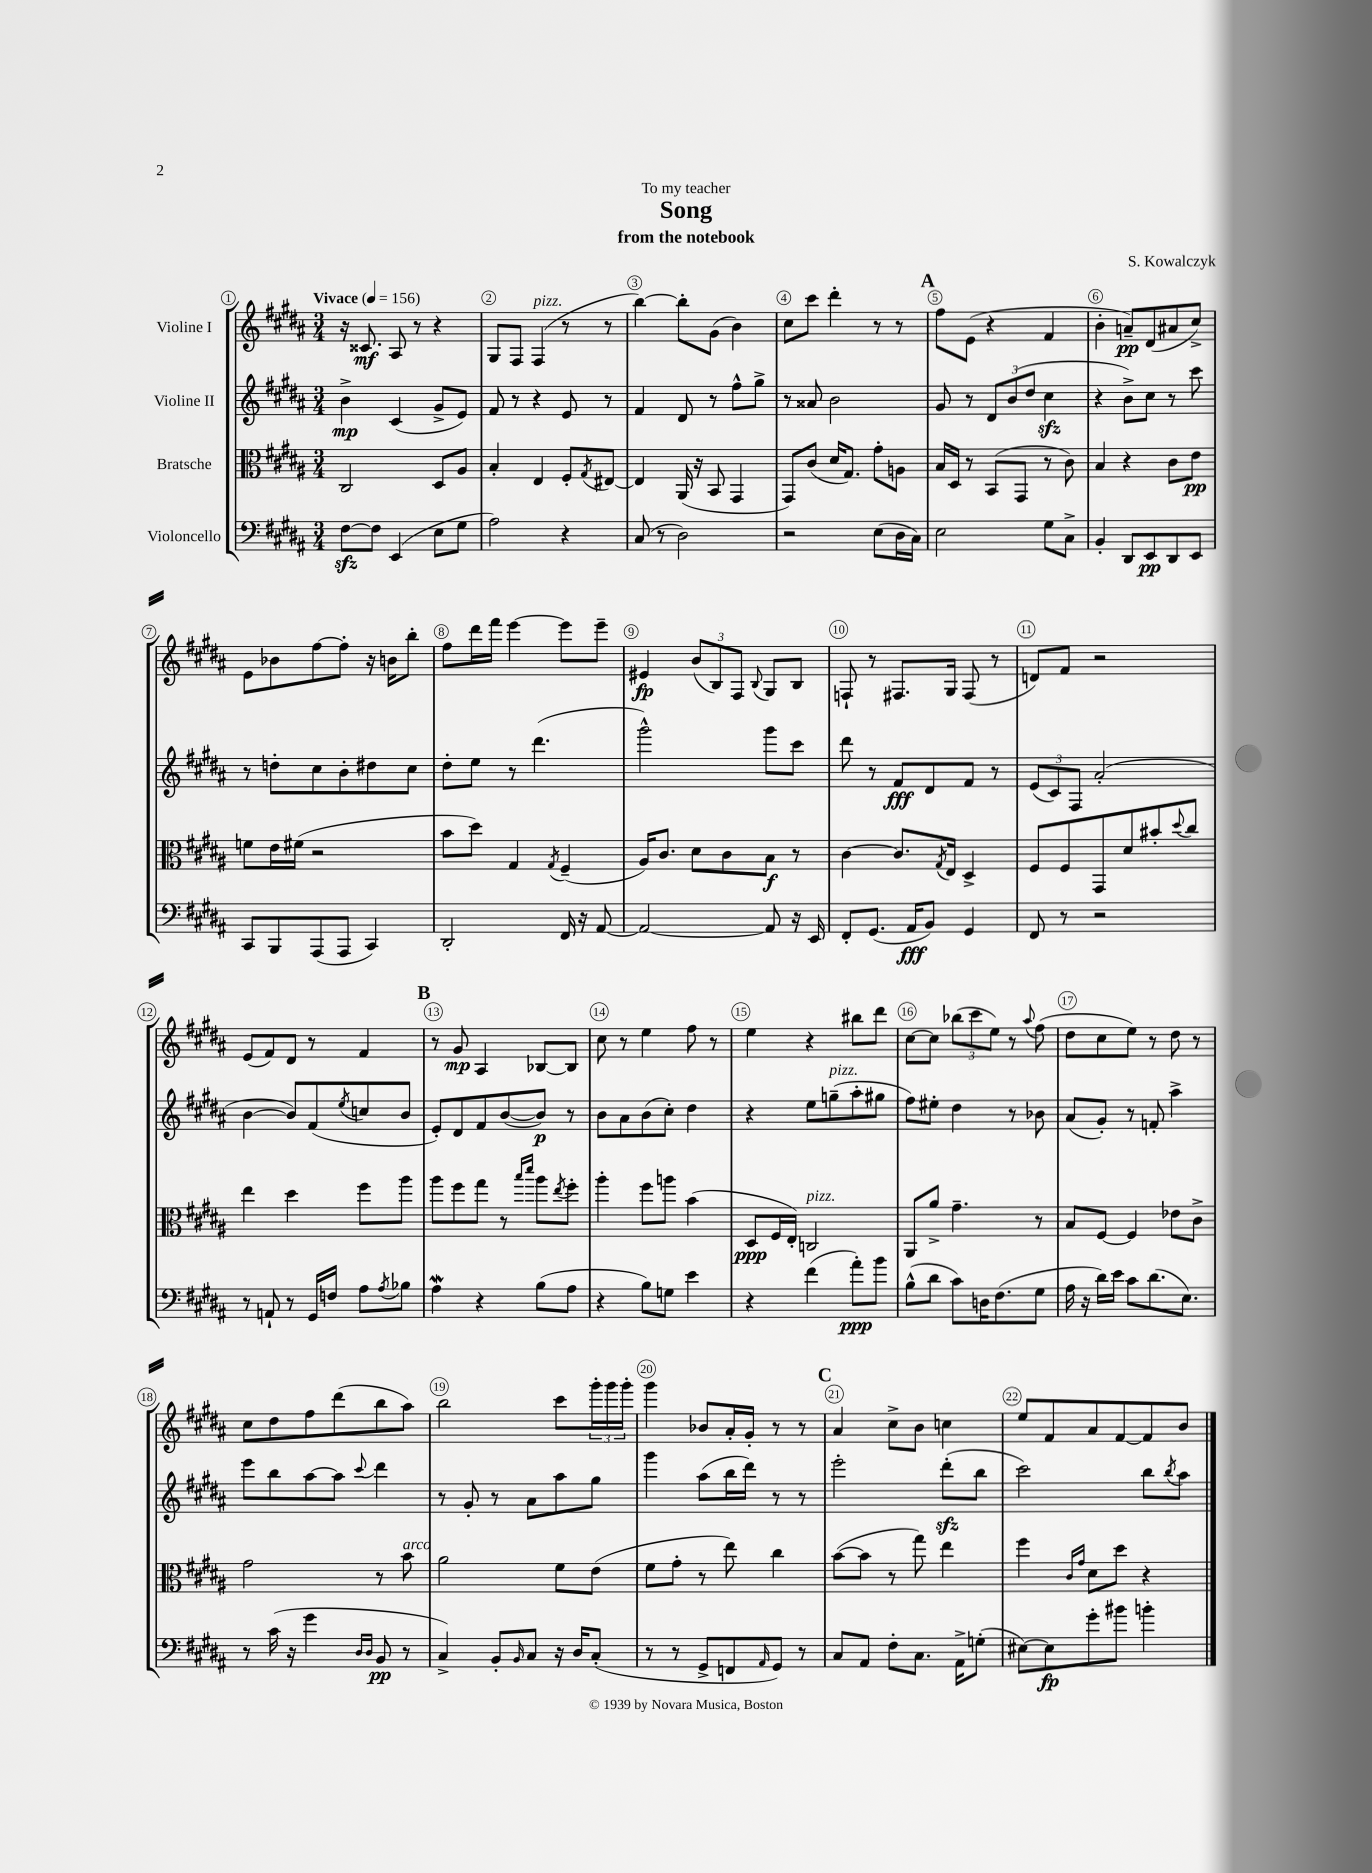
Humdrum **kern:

**kern	**dynam	**kern	**dynam	**kern	**dynam	**kern	**dynam
*part4	*part4	*part3	*part3	*part2	*part2	*part1	*part1
*staff4	*staff4	*staff3	*staff3	*staff2	*staff2	*staff1	*staff1
*I"Violoncello	*	*I"Bratsche	*	*I"Violine II	*	*I"Violine I	*
*clefF4	*	*clefC3	*	*clefG2	*	*clefG2	*
*k[f#c#g#d#a#]	*	*k[f#c#g#d#a#]	*	*k[f#c#g#d#a#]	*	*k[f#c#g#d#a#]	*
*M3/4	*	*M3/4	*	*M3/4	*	*M3/4	*
*MM156	*	*MM156	*	*MM156	*	*MM156	*
=1	=1	=1	=1	=1	=1	=1	=1
!	!	!	!	!	!	!LO:TX:a:B:t=Vivace	!
[8F#zz\L	.	2C#/	.	4b^\	mp	16r	.
.	.	.	.	.	.	8.c##X/	mf
8F#\J]	.	.	.	.	.	.	.
(4EE/	.	.	.	(4c#/	.	8A#/	.
.	.	.	.	.	.	8r	.
8E\L	.	8D#/L	.	8g#^/L	.	4r	.
8G#\J	.	8A#/J	.	8e/J)	.	.	.
=2	=2	=2	=2	=2	=2	=2	=2
2A#\)	.	4B'/	.	8f#/	.	8G#/L	.
.	.	.	.	8r	.	8F#/J	.
!	!	!	!	!	!	!LO:TX:a:i:t=pizz.	!
.	.	4E/	.	4r	.	(4F#/	.
4r	.	8F#'/L	.	8e/	.	8r	.
.	.	8qG#/	.	.	.	.	.
.	.	[8E#X/J	.	8r	.	8r	.
=3	=3	=3	=3	=3	=3	=3	=3
(8C#/	.	4E#/]	.	4f#/	.	[4bb\)	.
8r	.	.	.	.	.	.	.
2D#\)	.	(16AA#/	.	8d#/	.	8bb'\L]	.
.	.	16r	.	.	.	.	.
.	.	8BB/	.	8r	.	(8g#\J	.
.	.	4GG#/	.	8ff#^^\L	.	4b\)	.
.	.	.	.	8gg#^\J	.	.	.
=4	=4	=4	=4	=4	=4	=4	=4
2r	.	8GG#/L)	.	8r	.	8cc#\L	.
.	.	(8c#/J	.	8a##X/	.	8ccc#\J	.
.	.	16d#/KL	.	2b\	.	4ddd#'\	.
.	.	8.G#/J)	.	.	.	.	.
(8E\L	.	8g#'\L	.	.	.	8r	.
16D#\L	.	8An\J	.	.	.	8r	.
16C#\JJ)	.	.	.	.	.	.	.
!!LO:REH:place=s1:t=A
=5	=5	=5	=5	=5	=5	=5	=5
2E\	.	16B/LL	.	8g#/	.	8ff#\L	.
.	.	16D#/JJ	.	.	.	.	.
.	.	8r	.	8r	.	(8e\J	.
.	.	(8BB/L	.	12d#/L	.	4r	.
.	.	.	.	(12b/	.	.	.
.	.	8GG#/J	.	.	.	.	.
.	.	.	.	12dd#/J	.	.	.
8G#\L	.	8r	.	4cc#zz\	.	4f#/	.
8C#^\J	.	8c#\)	.	.	.	.	.
=6	=6	=6	=6	=6	=6	=6	=6
4BB'/	.	4B/	.	4r	.	4b'\	.
8DD#/L	.	4r	.	8b^\L)	.	8an~/L)	pp
8EE/	pp	.	.	8cc#\J	.	(8d#/	.
8DD#/	.	8c#\L	.	8r	.	8a#X/	.
8EE/J	.	8e\J	pp	8ccc#\	.	8cc#^/J)	.
!!LO:LB:g=z
=7	=7	=7	=7	=7	=7	=7	=7
8CC#/L	.	8fn\L	.	8r	.	8e\L	.
8BBB/	.	16e\L	.	8ddn'\L	.	8b-X\	.
.	.	(16f#X\JJ	.	.	.	.	.
(8AAA#/	.	2r	.	8cc#\	.	[8ff#\	.
8AAA#/J	.	.	.	8b'\	.	8ff#'\J]	.
4CC#/)	.	.	.	8dd#X\	.	16r	.
.	.	.	.	.	.	16bn\KL	.
.	.	.	.	8cc#\J	.	8bb'\J	.
=8	=8	=8	=8	=8	=8	=8	=8
2DD#'/	.	8b\L	.	8dd#'\L	.	8ff#\L	.
.	.	8dd#\J)	.	8ee\J	.	16ddd#\L	.
.	.	.	.	.	.	16fff#\JJ	.
.	.	4G#/	.	8r	.	[4eee\	.
.	.	.	.	(4.ddd#\	.	.	.
.	.	8qG#/	.	.	.	.	.
16FF#/	.	(4F#~/	.	.	.	8eee\L]	.
16r	.	.	.	.	.	.	.
[8AA#/	.	.	.	.	.	8eee~\J	.
=9	=9	=9	=9	=9	=9	=9	=9
2AA#/_	.	16A#/KL)	.	2ggg#^^\)	.	4e#X/	fp
.	.	8.c#/J	.	.	.	.	.
.	.	8d#\L	.	.	.	(12b/L	.
.	.	.	.	.	.	12B/)	.
.	.	8c#\	.	.	.	.	.
.	.	.	.	.	.	12F#/J	.
.	.	.	.	.	.	8qqB/	.
8AA#/]	.	8B\J	f	8ggg#\L	.	8G#/L	.
16r	.	8r	.	8ccc#\J	.	8B/J	.
16EE/	.	.	.	.	.	.	.
=10	=10	=10	=10	=10	=10	=10	=10
8FF#'/L	.	[4c#\	.	8ddd#\	.	8Fn`/	.
(8.GG#/J	.	.	.	8r	.	8r	.
.	.	8.c#/L]	.	8f#/L	fff	8.F#X/L	.
16AA#/KL	fff	.	.	.	.	.	.
8BB/J)	.	.	.	8d#/	.	.	.
.	.	8qG#/	.	.	.	.	.
.	.	16E/Jk	.	.	.	16G#/Jk	.
4GG#/	.	4D#^/	.	8f#/J	.	(8F#/	.
.	.	.	.	8r	.	8r	.
=11	=11	=11	=11	=11	=11	=11	=11
8FF#/	.	8F#/L	.	(12e/L	.	8dn/L)	.
.	.	.	.	12c#/)	.	.	.
8r	.	8F#/	.	.	.	8f#/J	.
.	.	.	.	12F#/J	.	.	.
2r	.	8GG#/	.	(2a#'/	.	2r	.
.	.	8d#/	.	.	.	.	.
.	.	8b#X'/	.	.	.	.	.
.	.	8qqdd#/	.	.	.	.	.
.	.	8cc#/J	.	.	.	.	.
!!LO:LB:g=z
=12	=12	=12	=12	=12	=12	=12	=12
8r	.	4ee\	.	[4b\	.	(8e/L	.
8AAn`/	.	.	.	.	.	8f#/)	.
8r	.	4dd#\	.	8b/L])	.	8d#/J	.
16GG#/LL	.	.	.	(8f#/	.	8r	.
16Fn/JJ	.	.	.	.	.	.	.
.	.	.	.	8qee/	.	.	.
8A#\L	.	8ff#\L	.	8ccn/	.	4f#/	.
8qA#/	.	.	.	.	.	.	.
8B-X\J	.	8aa#\J	.	8b/J	.	.	.
!!LO:REH:place=s1:t=B
=13	=13	=13	=13	=13	=13	=13	=13
4A#W\	.	8aa#\L	.	8e'/L)	.	8r	.
.	.	8ff#\	.	8d#/	.	8g#/	mp
4r	.	8gg#\J	.	8f#/	.	4A#/	.
.	.	8r	.	([8b/	.	.	.
.	.	16qqbb/LL	.	.	.	.	.
.	.	16qqddd#/JJ	.	.	.	.	.
(8B\L	.	8aa#\L	.	8b/J])	p	[8B-X/L	.
.	.	8qee/	.	.	.	.	.
8A#\J	.	8ff#'\J	.	8r	.	8B-/J]	.
=14	=14	=14	=14	=14	=14	=14	=14
4r	.	4aa#'\	.	8b\L	.	8cc#\	.
.	.	.	.	8a#\	.	8r	.
8B\L)	.	8ff#\L	.	(8b\	.	4ee\	.
8Gn\J	.	8aan\J	.	8cc#'\J)	.	.	.
4e\	.	(4b\	.	4dd#\	.	8ff#\	.
.	.	.	.	.	.	8r	.
=15	=15	=15	=15	=15	=15	=15	=15
4r	.	8D#/L	ppp	4r	.	4ee\	.
.	.	16F#/L	.	.	.	.	.
.	.	16E'/JJ)	.	.	.	.	.
!	!	!LO:TX:a:i:t=pizz.	!	!	!	!	!
(4f#\	.	2Cn/	.	8ee\L	.	4r	.
!	!	!	!	!LO:TX:a:i:t=pizz.	!	!	!
.	.	.	.	(8ggn~\	.	.	.
8a#'\L)	ppp	.	.	8aa#'\	.	8bb#X\L	.
8b\J	.	.	.	8gg#X\J	.	8ddd#\J	.
=16	=16	=16	=16	=16	=16	=16	=16
(8B^^\L	.	8AA#/L	.	8ff#\L)	.	[8cc#\L	.
8d#\J	.	8a#^/J	.	8ee#X'\J	.	8cc#\J]	.
8c#\L)	.	4.g#~\	.	4dd#\	.	(12bb-X\L	.
.	.	.	.	.	.	12ccc#\	.
16Dn\K	.	.	.	.	.	.	.
.	.	.	.	.	.	12ee\J)	.
(8.F#\	.	.	.	.	.	.	.
.	.	.	.	8r	.	8r	.
.	.	.	.	.	.	8qqaa#/	.
8G#\J	.	8r	.	8b-X\	.	(8ff#\	.
=17	=17	=17	=17	=17	=17	=17	=17
16A#\	.	8B/L	.	(8a#/L	.	8dd#\L	.
16r	.	.	.	.	.	.	.
16d#\LL)	.	[8F#/J	.	8g#'/J)	.	8cc#\	.
16e\JJ	.	.	.	.	.	.	.
8c#\L	.	4F#/]	.	8r	.	8ee\J)	.
(8.d#\	.	.	.	8fn'/	.	8r	.
.	.	8e-X\L	.	4aa#^\	.	8dd#\	.
8.E\J)	.	.	.	.	.	.	.
.	.	8c#^\J	.	.	.	8r	.
!!LO:LB:g=z
=18	=18	=18	=18	=18	=18	=18	=18
8r	.	2g#\	.	8eee\L	.	8cc#\L	.
(16c#\	.	.	.	8bb\	.	8dd#\	.
16r	.	.	.	.	.	.	.
4g#\	.	.	.	[8aa#\	.	8ff#\	.
.	.	.	.	8aa#\J]	.	(8ddd#\	.
16qqD#/LL	.	.	.	.	.	.	.
16qqD#/JJ	.	.	.	8qqccc#/	.	.	.
8BB/	pp	8r	.	4ddd#\	.	8bb\	.
!	!	!LO:TX:a:i:t=arco	!	!	!	!	!
8r	.	8b\	.	.	.	8aa#\J)	.
=19	=19	=19	=19	=19	=19	=19	=19
4C#^/)	.	2a#\	.	8r	.	2bb\	.
.	.	.	.	8g#'/	.	.	.
8BB'/L	.	.	.	8r	.	.	.
16qqBB/	.	.	.	.	.	.	.
8C#/J	.	.	.	8a#\L	.	.	.
16r	.	8f#\L	.	8aa#\	.	8ccc#\L	.
16D#/KL	.	.	.	.	.	.	.
(8C#'/J	.	(8e\J	.	8gg#\J	.	24ggg#'\L	.
.	.	.	.	.	.	24ggg#\	.
.	.	.	.	.	.	24ggg#'\JJ	.
=20	=20	=20	=20	=20	=20	=20	=20
8r	.	8f#\L	.	4ggg#\	.	4ggg#\	.
8r	.	8g#'\J	.	.	.	.	.
8GG#^/L	.	8r	.	(8aa#\L	.	8b-X/L	.
8FFn/	.	8ee\)	.	16bb\L	.	16a#'/L	.
.	.	.	.	16ddd#\JJ)	.	16g#'/JJ	.
16qqAA#/	.	.	.	.	.	.	.
8GG#/J)	.	4cc#\	.	8r	.	8r	.
8r	.	.	.	8r	.	8r	.
!!LO:REH:place=s1:t=C
=21	=21	=21	=21	=21	=21	=21	=21
8C#/L	.	([8b\L	.	2eee'\	.	4a#/	.
8AA#/J	.	8b\J]	.	.	.	.	.
8F#'\L	.	8r	.	.	.	8cc#^\L	.
8.C#\J	.	8gg#\)	.	.	.	8b\J	.
.	.	4ee\	.	(8ddd#zz'\L	.	4ccn\	.
16AA#^\KL	.	.	.	.	.	.	.
(8Gn'\J	.	.	.	8bb\J	.	.	.
=22	=22	=22	=22	=22	=22	=22	=22
[8E#X\L)	.	4ff#\	.	2ccc#\)	.	8ee/L	.
8E#\]	fp	.	.	.	.	8f#/	.
.	.	16qqc#/LL	.	.	.	.	.
.	.	16qqg#/JJ	.	.	.	.	.
8g#'\	.	8d#\L	.	.	.	8a#/	.
8b#X\J	.	8dd#\J	.	.	.	[8f#/	.
4bn'\	.	4r	.	8bb\L	.	8f#/]	.
.	.	.	.	8qbb/	.	.	.
.	.	.	.	8aa#\J	.	8b/J	.
==	==	==	==	==	==	==	==
*-	*-	*-	*-	*-	*-	*-	*-
